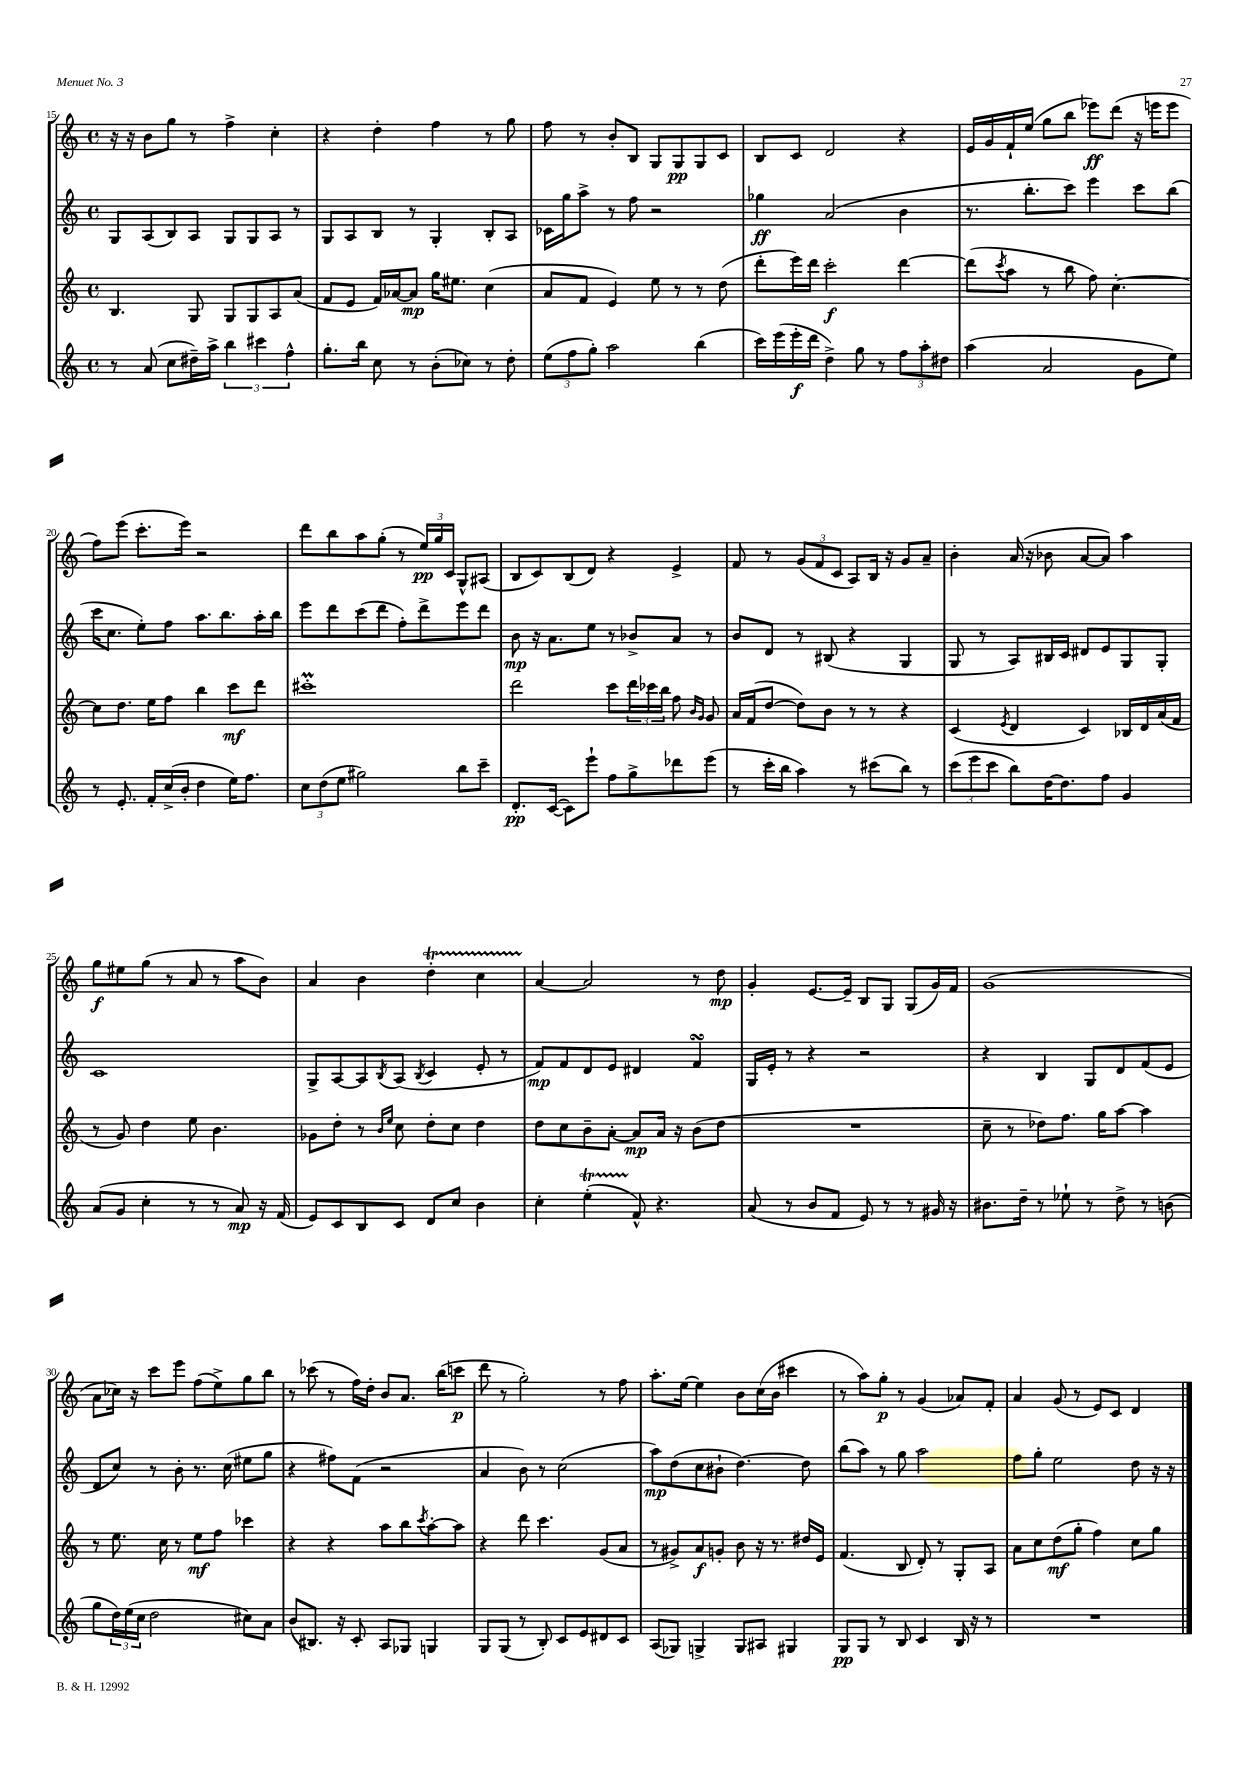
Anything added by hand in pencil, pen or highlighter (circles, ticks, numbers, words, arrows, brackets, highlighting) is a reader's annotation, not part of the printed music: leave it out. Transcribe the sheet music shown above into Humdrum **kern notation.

**kern	**kern	**kern	**kern
*staff4	*staff3	*staff2	*staff1
*clefG2	*clefG2	*clefG2	*clefG2
*k[]	*k[]	*k[]	*k[]
*M4/4	*M4/4	*M4/4	*M4/4
*met(c)	*met(c)	*met(c)	*met(c)
8r	4.B	8G	16r
.	.	.	16r
(8a	.	(8A	8b
8cc	.	8B)	8gg
16dd#~)	8G	8A	8r
16aa^	.	.	.
6bb	8G	8G	4ff^
.	8G	8G	.
6ccc#	.	.	.
.	8A	8A	4cc'
6ff^^	.	.	.
.	(8a	8r	.
=	=	=	=
8.gg'	8f	8G	4r
.	8e	8A	.
16bb	.	.	.
8cc	16f)	8B	4dd'
.	[16a-	.	.
8r	8a-]	8r	.
(8b'	16gg	4G'	4ff
.	8.ee#	.	.
8cc-)	.	.	.
8r	(4cc	8B'	8r
8dd'	.	8A	8gg
=	=	=	=
(12ee	8a	16c-	8ff
.	.	16gg	.
12ff	.	.	.
.	8f	8aa^	8r
12gg')	.	.	.
2aa	4e)	8r	8b'
.	.	8ff	8B
.	8ee	2r	8G
.	8r	.	8G
(4bb	8r	.	8G
.	(8dd	.	8c
=	=	=	=
16ccc)	8ddd'	4gg-	8B
(16eee	.	.	.
16eee'	16eee)	.	8c
16ddd	16ddd	.	.
4dd^)	2ccc'	(2a	2d
8gg	.	.	.
8r	.	.	.
12ff	[4ddd	4b	4r
12aa'	.	.	.
12dd#	.	.	.
=	=	=	=
(4aa	(8ddd]	8.r	16e
.	.	.	16g
.	8qccc	.	.
.	8aa	.	16f`
.	.	8.bb'	(16ee
2a	8r	.	8gg
.	8bb	8ccc)	8bb
.	8ff)	4eee	8eee-)
.	[4.cc'	.	(8ddd
8g	.	8ccc	16r
.	.	.	16eee
8ee)	.	(8bb	8eee
=	=	=	=
8r	8cc]	16ccc	8ff)
.	.	8.cc	.
8.e'	8.dd	.	(8eee
.	.	8ee')	8.ccc'
16f'	16ee	.	.
(16cc^	8ff	8ff	.
16b'	.	.	16eee)
4dd	4bb	8.aa	2r
.	.	8.bb	.
16ee)	8ccc	.	.
8.ff	.	.	.
.	8ddd	16aa'	.
.	.	16bb	.
=	=	=	=
12cc	1ccc#'	8eee	8ddd
(12dd	.	.	.
.	.	8ddd	8bb
12ee	.	.	.
2gg#)	.	(8ccc	8aa
.	.	8ddd	(8gg'
.	.	8ff')	8r
.	.	8ddd^	24ee)
.	.	.	24gg
.	.	.	24c
8bb	.	8eee	8G^^
8ccc~	.	8ddd	(8A#
=	=	=	=
8.d'	2ddd	8b	8B
.	.	16r	8c)
([16c	.	8.a	.
8c])	.	.	(8B
8eee`	.	8ee	8d)
8ff	8ccc	8r	4r
8gg^	24ddd	8b-^	.
.	24ccc-	.	.
.	24bb	.	.
8ddd-	8ff	8a	4e^
.	16qqb	.	.
.	16qqg	.	.
(8eee	8g	8r	.
=	=	=	=
8r	16a	8b	8f
.	(16f	.	.
16ccc'	[8dd	8d	8r
16bb	.	.	.
4aa)	8dd])	8r	(12g
.	.	.	12f
.	8b	(8B#	.
.	.	.	12c
8r	8r	4r	8A)
(8ccc#	8r	.	16B
.	.	.	16r
8bb)	4r	4G	8g
8r	.	.	8a~
=	=	=	=
(12ccc	(4c	8G	4b'
12eee	.	.	.
.	.	8r	.
12ccc	.	.	.
.	8qe	.	.
8bb)	4d	8A)	(16a
.	.	.	16r
[16dd	.	16B#	8b-
8.dd]	.	16c	.
.	4c)	8d#	[8a
8ff	.	8e	8a])
4g	16B-	8G	4aa
.	16d	.	.
.	(16a	8G'	.
.	16f	.	.
=	=	=	=
(8a	8r	1c	8gg
8g	8g)	.	8ee#
4cc'	4dd	.	(8gg
.	.	.	8r
8r	8ee	.	8a
8r	4.b	.	8r
8a)	.	.	8aa
16r	.	.	8b)
(16f	.	.	.
=	=	=	=
8e)	8g-	8G^	4a
8c	8dd'	[8A	.
8B	8r	8A]	4b
.	16qqb	.	.
.	16qqee	8qB	.
8c	8cc	(8A	.
.	.	8qB	.
8d	8dd'	4c	4dd'
8cc	8cc	.	.
4b	4dd	8e'	4cc
.	.	8r	.
=	=	=	=
4cc'	8dd	8f)	[4a
.	8cc	8f	.
(4ee'	8b~	8d	2a]
.	[8a'	8e	.
8f^^)	8a]	4d#	.
4.r	16a	.	.
.	16r	.	.
.	(8b	4f	8r
.	8dd	.	8dd
=	=	=	=
(8a	1r	16G	4g'
.	.	16e'	.
8r	.	8r	.
8b	.	4r	[8.e
8f	.	.	.
.	.	.	16e~]
8e)	.	2r	8B
8r	.	.	8G
8r	.	.	(8G
16g#	.	.	16g)
16r	.	.	16f
=	=	=	=
8.b#	8cc~	4r	(1g
.	8r	.	.
16dd~	.	.	.
8r	8dd-)	4B	.
8ee-`	8.ff	.	.
8r	.	8G	.
.	16gg	.	.
8dd^	[8aa	8d	.
8r	4aa]	(8f	.
(8b	.	8e	.
=	=	=	=
8gg	8r	8d	8a
24dd)	8.ee	8cc)	16cc-)
(24ee	.	.	.
.	.	.	16r
24cc	.	.	.
2dd	.	8r	8ccc
.	16cc	.	.
.	8r	8b'	8eee
.	8ee	8.r	(8ff
.	8ff	.	8ee^)
.	.	(16cc	.
8cc#)	4ccc-	8ee#	8gg
8a	.	8gg	8bb
=	=	=	=
(8b	4r	4r	8r
8.B#)	.	.	(8ccc-
.	4r	8ff#)	8r
16r	.	.	.
8c'	.	(8f	16ff)
.	.	.	16dd'
8A	8aa	2r	8b
8G-	8bb	.	8.a
.	8qccc	.	.
4G	[8aa'	.	.
.	.	.	(16bb
.	8aa]	.	8ccc
=	=	=	=
8G	4r	4a	8ddd
(8G	.	.	8r
8r	8ddd	8b)	2gg')
8B')	4.ccc	8r	.
8c	.	(2cc	.
8e	.	.	.
8d#	(8g	.	8r
8c	8a	.	8ff
=	=	=	=
(8A	8r	8aa)	8.aa'
8G-)	8g#^)	(8dd	.
.	.	.	[16ee
4G^	8a	8cc	4ee]
.	8g'	8b#`	.
8G	8b	[4.dd)	8b
8A#	16r	.	(16cc
.	8.r	.	16b
4G#	.	.	4ccc#
.	16dd#	8dd]	.
.	16e	.	.
=	=	=	=
8G	(4.f	(8bb	8r
8G	.	8aa)	8aa)
8r	.	8r	8gg'
8B	8B	8gg	8r
4c	8d')	2aa	(4g
.	8r	.	.
16B	8G'	.	8a-)
16r	.	.	.
8r	8A	.	8f'
=	=	=	=
1r	8a	8ff	4a
.	8cc	8gg'	.
.	(8dd	2ee	(8g
.	8gg'	.	8r
.	4ff)	.	8e)
.	.	.	8c
.	8cc	8dd	4d
.	8gg	16r	.
.	.	16r	.
==	==	==	==
*-	*-	*-	*-
